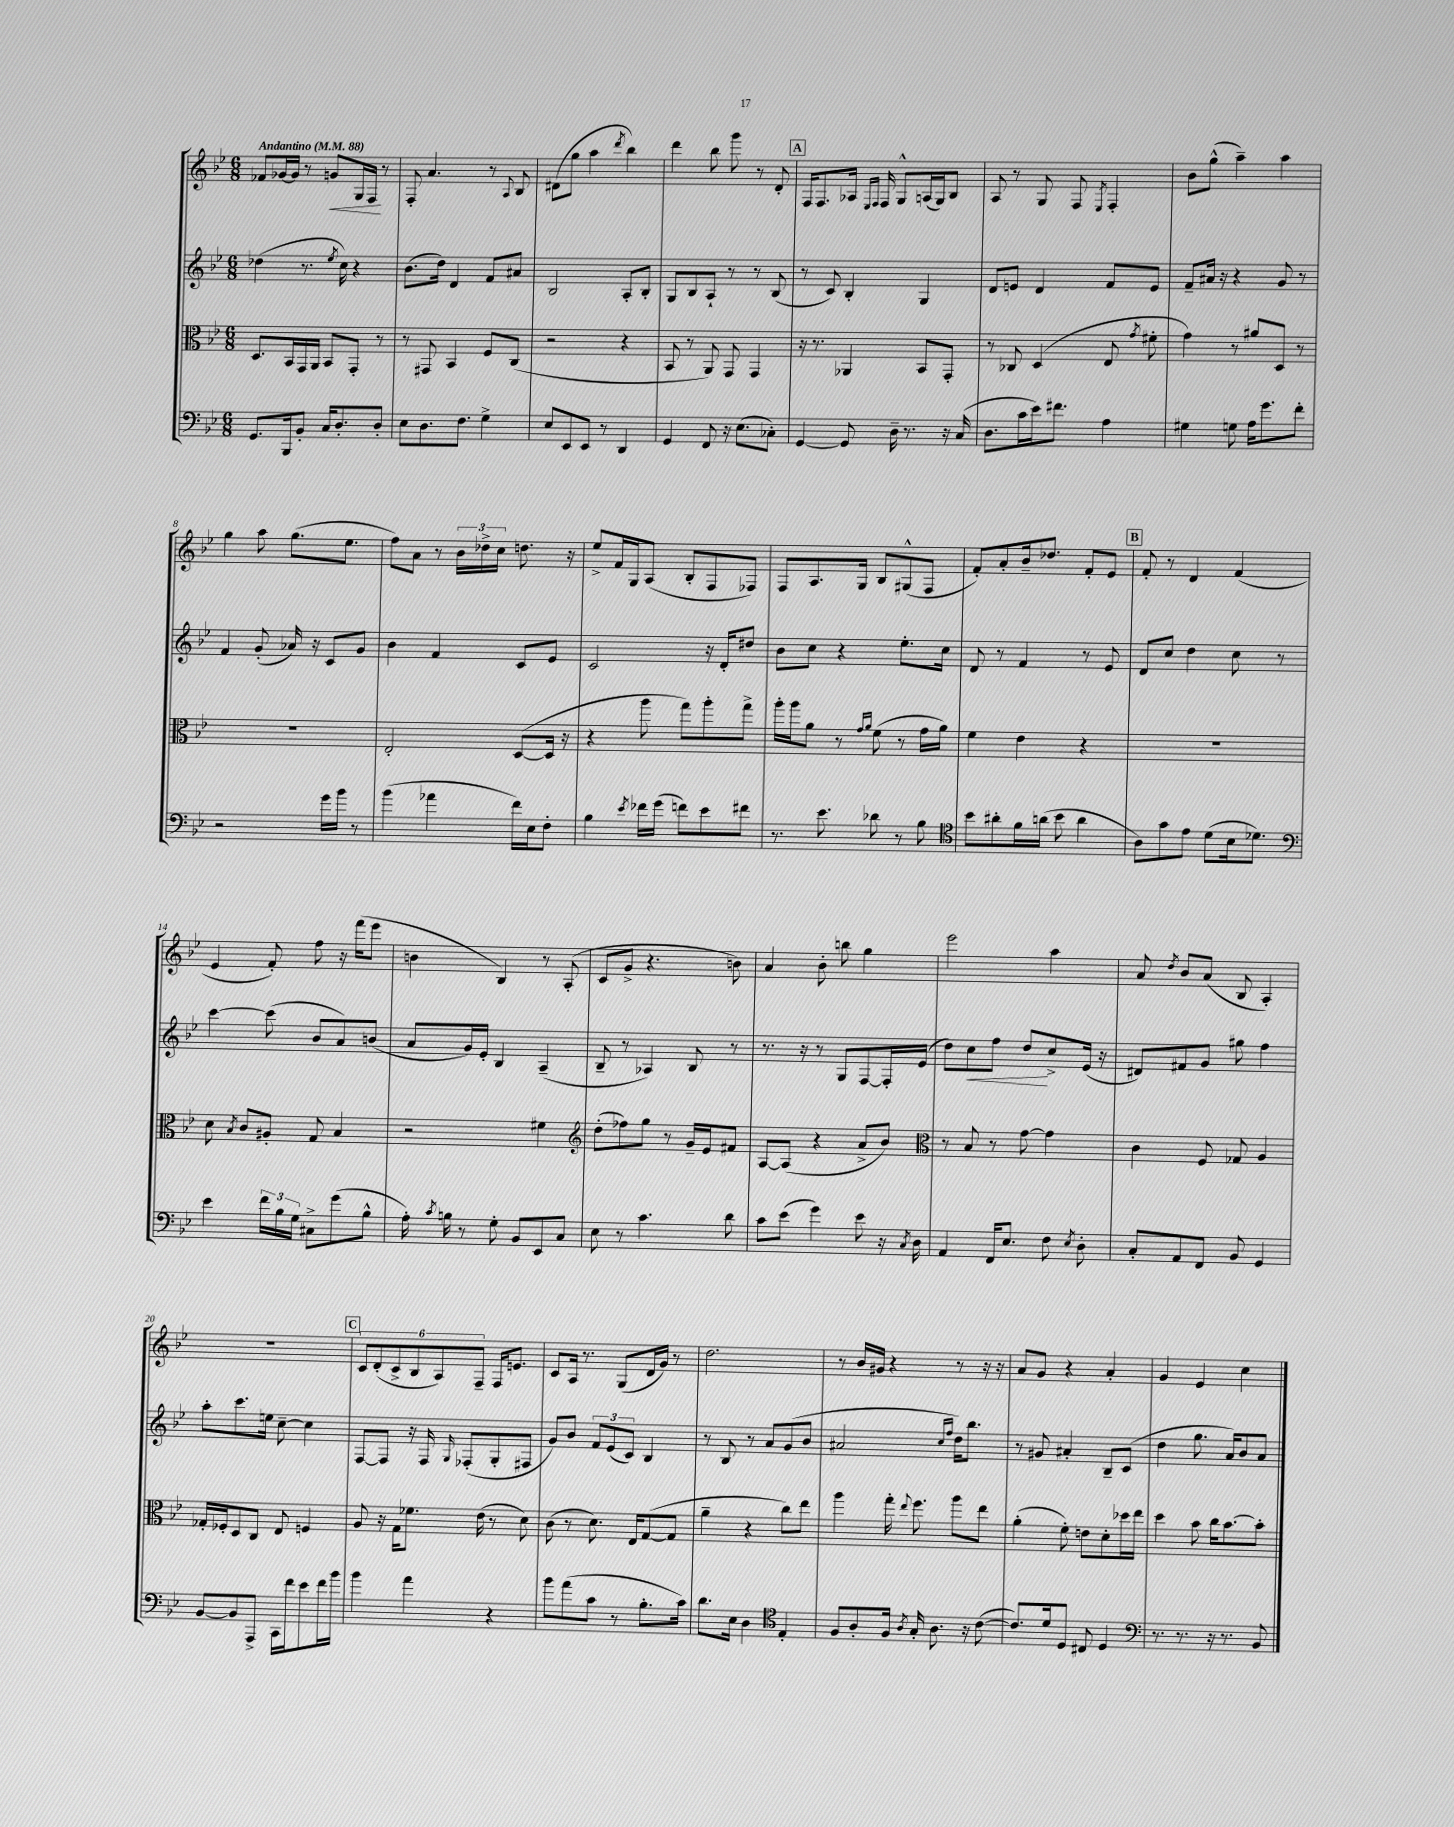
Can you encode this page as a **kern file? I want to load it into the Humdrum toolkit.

**kern	**kern	**kern	**kern
*staff4	*staff3	*staff2	*staff1
*clefF4	*clefC3	*clefG2	*clefG2
*k[b-e-]	*k[b-e-]	*k[b-e-]	*k[b-e-]
*M6/8	*M6/8	*M6/8	*M6/8
*MM88	*MM88	*MM88	*MM88
8.GG	8.D	(4dd-	8f-
.	.	.	[16g-
16BBB-	16BB-	.	16g-]
8BB-'	16GG	8.r	8r
.	16AA	.	.
16C	8BB-	.	8g
.	.	8qee-	.
8.D'	.	16cc)	.
.	8GG'	4r	16G
.	.	.	16F
8D'	8r	.	8r
=	=	=	=
8E-	8r	(8.b-	8F'
8.D	8GG#	.	4.a
.	.	16dd)	.
.	4BB-	4d	.
8.F	.	.	.
4G^	8F	8f	8r
.	.	.	8qqA
.	(8C	8a#	8B-
=	=	=	=
8E-	2r	2B-	(8d#
8EE-	.	.	8gg
8EE-	.	.	4aa
8r	.	.	.
.	.	.	8qddd
4DD	4r	8A'	4bb-)
.	.	8B-'	.
=	=	=	=
4GG	8BB-	8G	4ddd
.	8r	8B-	.
8FF	8AA)	8A`	8bb-
16r	8GG	8r	8ggg
(8.E-	.	.	.
.	4GG	8r	8r
8C-')	.	(8B-	8d'
=	=	=	=
[4GG	16r	8r	16F
.	8.r	.	8.F
.	.	8c)	.
8GG]	4AA-	4B-'	16A-
.	.	.	16qqE-
.	.	.	16qqF
.	.	.	16F
16D~	.	.	8G^^
8.r	.	.	.
.	8BB-	4G	(16A
.	.	.	16G)
16r	8GG'	.	8B-
(16C	.	.	.
=	=	=	=
8.D	8r	8d	8A
.	8C-	8e	8r
16c	.	.	.
16e-)	(4D	4d	8G
8.f#	.	.	.
.	.	.	8F
.	.	.	8qE-
4A	8E-	8f	4F'
.	8qg	.	.
.	8f#'	8e	.
=	=	=	=
4G#	4g)	8f~	8b-
.	.	16a#	(8gg^^
.	.	16r	.
8G	8r	4r	4aa~)
16A	8a#	.	.
8.g	.	.	.
.	8D	8g	4aa
8f'	8r	8r	.
=	=	=	=
2r	2.r	4f	4gg
.	.	(8g'	8aa
.	.	16a-)	(8.gg
.	.	16r	.
16g	.	8c	.
16b-	.	.	8.ee-
8r	.	8g	.
=	=	=	=
(4b-	2E-'	4b-	8ff)
.	.	.	8a
4a-	.	4f	8r
.	.	.	24b-
.	.	.	24dd-^
.	.	.	24cc
16f)	([8D	8c	8.dd
16E-	.	.	.
8F'	16D]	8e-	.
.	16r	.	16r
=	=	=	=
4B-	4r	2c	8ee-^
.	.	.	16f
.	.	.	16G
8qe-	.	.	.
16f-	8aa	.	(8A
(16g	.	.	.
8f)	8gg)	.	8B-'
8e-	8aa'	16r	8F
.	.	16d'	.
8f#	8gg^	8dd#	8F-)
=	=	=	=
8.r	16aa'	8b-	8F
.	16aa	.	.
.	8a	8cc	8.A
8.e-	.	.	.
.	8r	4r	.
.	.	.	16G
.	16qqg	.	.
.	16qqa	.	.
8d-	(8f	.	8B-
8r	8r	8.ee-'	(8G#^^
8B-	16g	.	8F
.	16a)	16cc	.
=	=	=	=
*clefC4	*	*	*
8b-	4f	8d	8f')
8a#'	.	8r	8a'
16f	4e-	4f	16b-~
(16a	.	.	8.dd-
8b-	.	.	.
4a	4r	8r	8f'
.	.	8e-	8e-
=	=	=	=
8A)	2.r	8d	8f'
8g	.	8cc	8r
8e-	.	4dd	4d
(8d	.	.	.
16B-	.	8cc	(4f
8.d-)	.	.	.
.	.	8r	.
=	=	=	=
*clefF4	*	*	*
4e-	8d	[4ccc	4e-
.	8qB-	.	.
.	8c	.	.
24f	8A#'	(8ccc]	8f')
24B-	.	.	.
24G	.	.	.
8C#^	8G	8b-	8ff
(8g	4B-	8a)	16r
.	.	.	(16fff
8B-^^	.	(8b	8eee-
=	=	=	=
16A')	2r	8a	4b
8qc	.	.	.
16B	.	.	.
8r	.	16g)	.
.	.	16e-'	.
8G'	.	4B-	4B-)
8BB-	.	.	.
8EE-	4f#	(4A~	8r
8C	.	.	(8A'
=	=	=	=
*	*clefG2	*	*
8E-	(8dd'	8B-~	8c
8r	8ff-)	8r	8g^
4.c	8gg	4A-)	4.r
.	8r	.	.
.	16g~	8B-	.
.	16e-	.	.
8d	8f#	8r	8b)
=	=	=	=
8c	[8A	8.r	4a
(8e-	(8A]	.	.
.	.	16r	.
4g)	4r	8r	8b-'
.	.	8G	8bb
8e-	8a^	[8F	4gg
16r	8b-)	16F']	.
8qC	.	.	.
16D	.	(16e-	.
=	=	=	=
*	*clefC3	*	*
4AA	8r	8dd)	2eee-
.	8B-	8cc	.
16FF	8r	8ff	.
8.E-	.	.	.
.	[8g	8dd	.
8F	4g]	8cc^	4aa
8qE-	.	.	.
8D'	.	(16e-	.
.	.	16r	.
=	=	=	=
8C'	4c	8d#)	8a
.	.	.	8qdd
8AA	.	8f#	8b-
8FF	8F	8g	(8a
8BB-	8G-	8gg#	8B-
4GG	4A	4ff	4A')
=	=	=	=
[8BB-	16G-'	8aa'	2.r
.	16F-'	.	.
8BB-]	8D	8.ccc	.
8AAA^	8C	.	.
.	.	16ee	.
16CC	8E-	[8cc~	.
16f	.	.	.
8e-	4F	4cc]	.
16f	.	.	.
16b-	.	.	.
=	=	=	=
4b-	8A	[8F	12c
.	.	.	(12d'
.	16r	8F]	.
.	.	.	12c^
.	16G	.	.
4a	8.f-	16r	12B-
.	.	16F	.
.	.	.	12A)
.	.	16qqG	.
.	.	(8F-'	.
.	.	.	12F~
.	(16e-	.	.
4r	8r	8G'	16F
.	.	.	8.e
.	8d)	8F#	.
=	=	=	=
8b-	(8c	8g)	8c
(8a	8r	8b-	16A
.	.	.	8.r
8c	8.d)	12f	.
.	.	(12e-	.
8r	.	.	(8G
.	.	12c)	.
.	16E-	.	.
8.B-'	([8G	4B-	16d
.	.	.	16g)
.	8G]	.	8r
16c)	.	.	.
=	=	=	=
8.d	4a~	8r	2.dd
.	.	8B-	.
16E-	.	.	.
4D	4r	8r	.
.	.	8a	.
*clefC4	*	*	*
4E-'	8cc)	(8g	.
.	8ee-	8b-	.
=	=	=	=
8F	4aa	2a#	8r
8A'	.	.	16b-
.	.	.	16g#
16F	16gg'	.	4r
8qA	8qqee-	.	.
16G'	8.ff	.	.
8.A	.	.	.
.	.	16qqcc	.
.	.	16qqff	.
.	8aa	16dd)	8r
16r	.	8.bb-	.
([8c	8ee-	.	16r
.	.	.	16r
=	=	=	=
8.c])	(4a'	8r	8a
.	.	8g#	8g
16d	.	.	.
8D	8f')	4a#'	4r
8C#	8e	.	.
4D	8d'	8B-~	4a'
.	16dd-	(8c	.
.	16ee-	.	.
=	=	=	=
*clefF4	*	*	*
8.r	4dd	4dd	4g
8.r	.	.	.
.	8b-	8.gg	4e-
16r	16cc	.	.
8.r	[8.b-	16a)	.
.	.	8b-	4cc
8BB-	8b-']	8a	.
==	==	==	==
*-	*-	*-	*-
